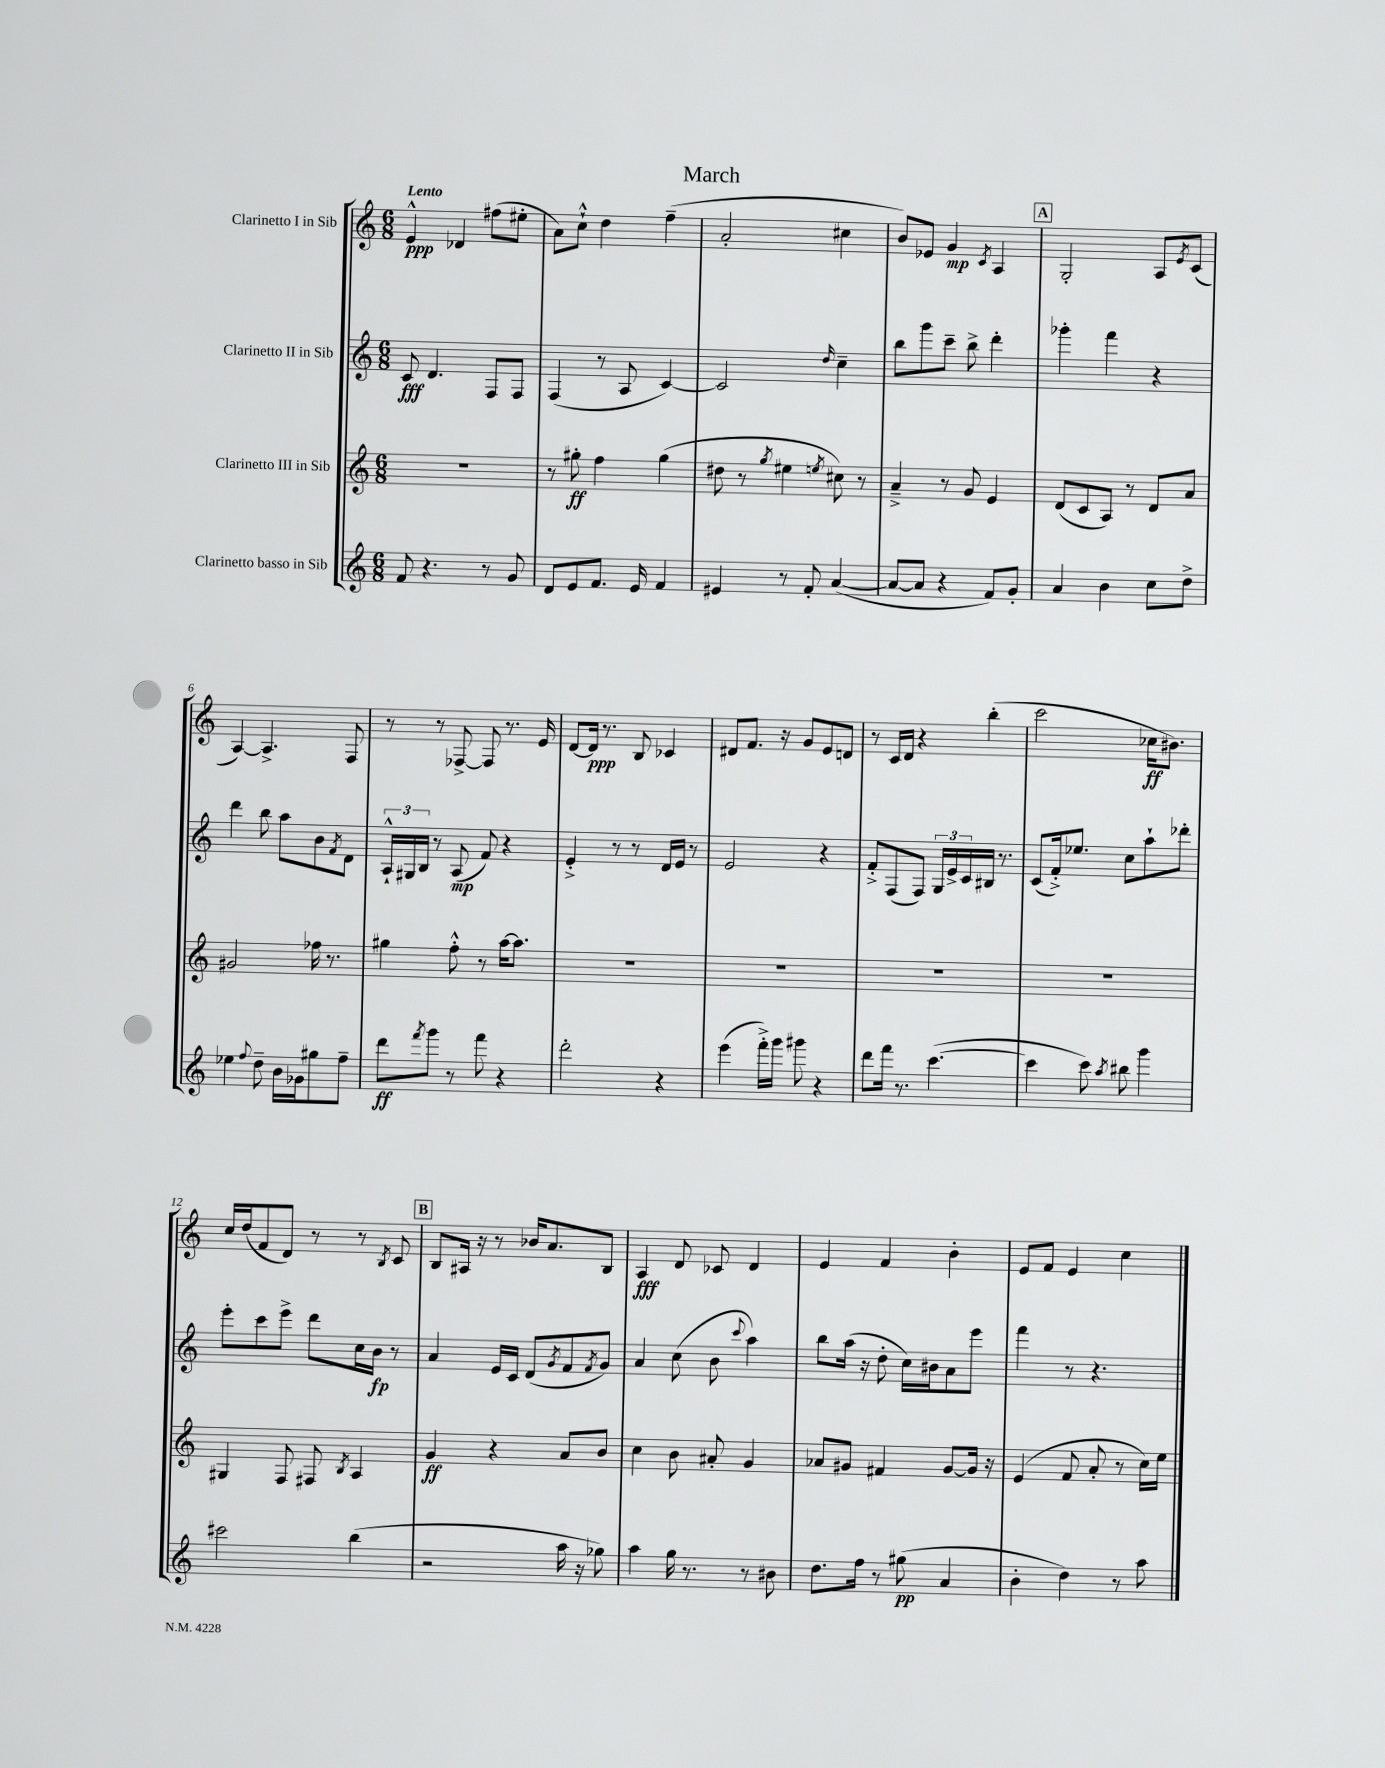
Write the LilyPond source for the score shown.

\header { title = "March" }
<<
\new StaffGroup <<
\new Staff = "s0" \with { instrumentName = "Clarinetto I in Sib" } {
    \clef treble \key c \major \numericTimeSignature \time 6/8 \tempo "Lento"
    e'4-^\ppp des'4 fis''8( eis''8-. |
    a'8) c''8-!-^ d''4 f''4--( |
    a'2-. cis''4 |
    b'8) ees'8 g'4\mp \acciaccatura { c'8 } a4 |
    \mark \markup { \box "A" } g2-. a8 \acciaccatura { e'8 } c'8( |
    a4~) a4.-> f8 |
    r8 r8 fes8~-> fes8 r8. e'16 |
    d'8~ d'16\ppp r8. b8 ces'4 |
    dis'8 f'8. r16 g'8 e'8 d'8 |
    r8 c'16 d'16 r4 b''4-.( |
    c'''2 ces''16\ff bis'8.) |
    c''16 d''16( f'8 d'8) r8 r8 \acciaccatura { b8 } c'8 |
    \mark \markup { \box "B" } b8 ais16 r16 r8 bes'16 a'8. b8 |
    a4\fff d'8 ces'8 d'4 |
    e'4 f'4 b'4-. |
    e'8 f'8 e'4 c''4 \bar "|." |
}
\new Staff = "s1" \with { instrumentName = "Clarinetto II in Sib" } {
    \clef treble \key c \major \numericTimeSignature \time 6/8
    c'8\fff d'4. f8 f8 |
    f4( r8 a8 c'4~) |
    c'2 \grace { d''16 } c''4-- |
    b''8 g'''8 c'''8-- b''8-> d'''4-. |
    \mark \markup { \box "A" } ges'''4-. f'''4 r4 |
    d'''4 b''8 a''8 b'8 \acciaccatura { f'8 } d'8 |
    \tuplet 3/2 { a16-!-^ gis16 b16 } r8 a8\mp( f'8) r4 |
    e'4-.-> r8 r8 d'16 e'16 r8 |
    e'2 r4 |
    f'8-.-> f8( f8) \tuplet 3/2 { g16 e'16-> c'16 } bis16 r8. |
    c'8( f'16-.->) ees''8. c''8 a''8-! des'''8-. |
    e'''8-. c'''8 e'''8-> d'''8 c''16 b'16\fp r8 |
    \mark \markup { \box "B" } a'4 e'16 c'16 d'8( \acciaccatura { g'8 } f'8 \acciaccatura { f'8 } g'8) |
    a'4 c''8( b'8 \appoggiatura { c'''8 } a''4) |
    b''8 a''16( r16 d''8-. c''16) bis'16 a'8 e'''8 |
    f'''4 r8 r4. \bar "|." |
}
\new Staff = "s2" \with { instrumentName = "Clarinetto III in Sib" } {
    \clef treble \key c \major \numericTimeSignature \time 6/8
    R2. |
    r8 gis''8-.\ff f''4 gis''4( |
    dis''8 r8 \acciaccatura { g''8 } eis''4 \acciaccatura { e''8 } cis''8) r8 |
    a'4---> r8 g'8 e'4 |
    \mark \markup { \box "A" } d'8( c'8 a8) r8 d'8 a'8 |
    gis'2 fes''16 r8. |
    gis''4 f''8-.-^ r8 a''16~ a''8. |
    R2. |
    R2. |
    R2. |
    R2. |
    gis4 f8 fis8 \acciaccatura { b8 } a4 |
    \mark \markup { \box "B" } g'4\ff r4 a'8 b'8 |
    c''4 b'8 ais'8-. g'4 |
    aes'8 gis'8 fis'4 gis'8~ gis'16 r16 |
    e'4( f'8 a'8-. r8 c''16) e''16 \bar "|." |
}
\new Staff = "s3" \with { instrumentName = "Clarinetto basso in Sib" } {
    \clef treble \key c \major \numericTimeSignature \time 6/8
    f'8 r4. r8 g'8 |
    d'8 e'8 f'8. e'16 f'4 |
    eis'4 r8 f'8-. a'4~( |
    a'8~ a'8 r4 f'8) g'8-. |
    \mark \markup { \box "A" } a'4 b'4 c''8 d''8-> |
    ees''4 \appoggiatura { f''8 } d''8-- b'16 ges'16 gis''8 f''8-- |
    d'''8\ff \acciaccatura { f'''8 } g'''8 r8 f'''8 r4 |
    d'''2-. r4 |
    e'''4( f'''16-.->) g'''16 gis'''8 r4 |
    d'''8 f'''16 r8. c'''4.~( |
    c'''4 c'''8) \acciaccatura { a''8 } bis''8 g'''4 |
    cis'''2 b''4( |
    \mark \markup { \box "B" } r2 a''16 r16 ges''8) |
    a''4 g''16 r8. r8 bis'8 |
    d''8. f''16 r8 gis''8\pp( a'4 |
    b'4-. d''4) r8 a''8 \bar "|." |
}
>>
>>
